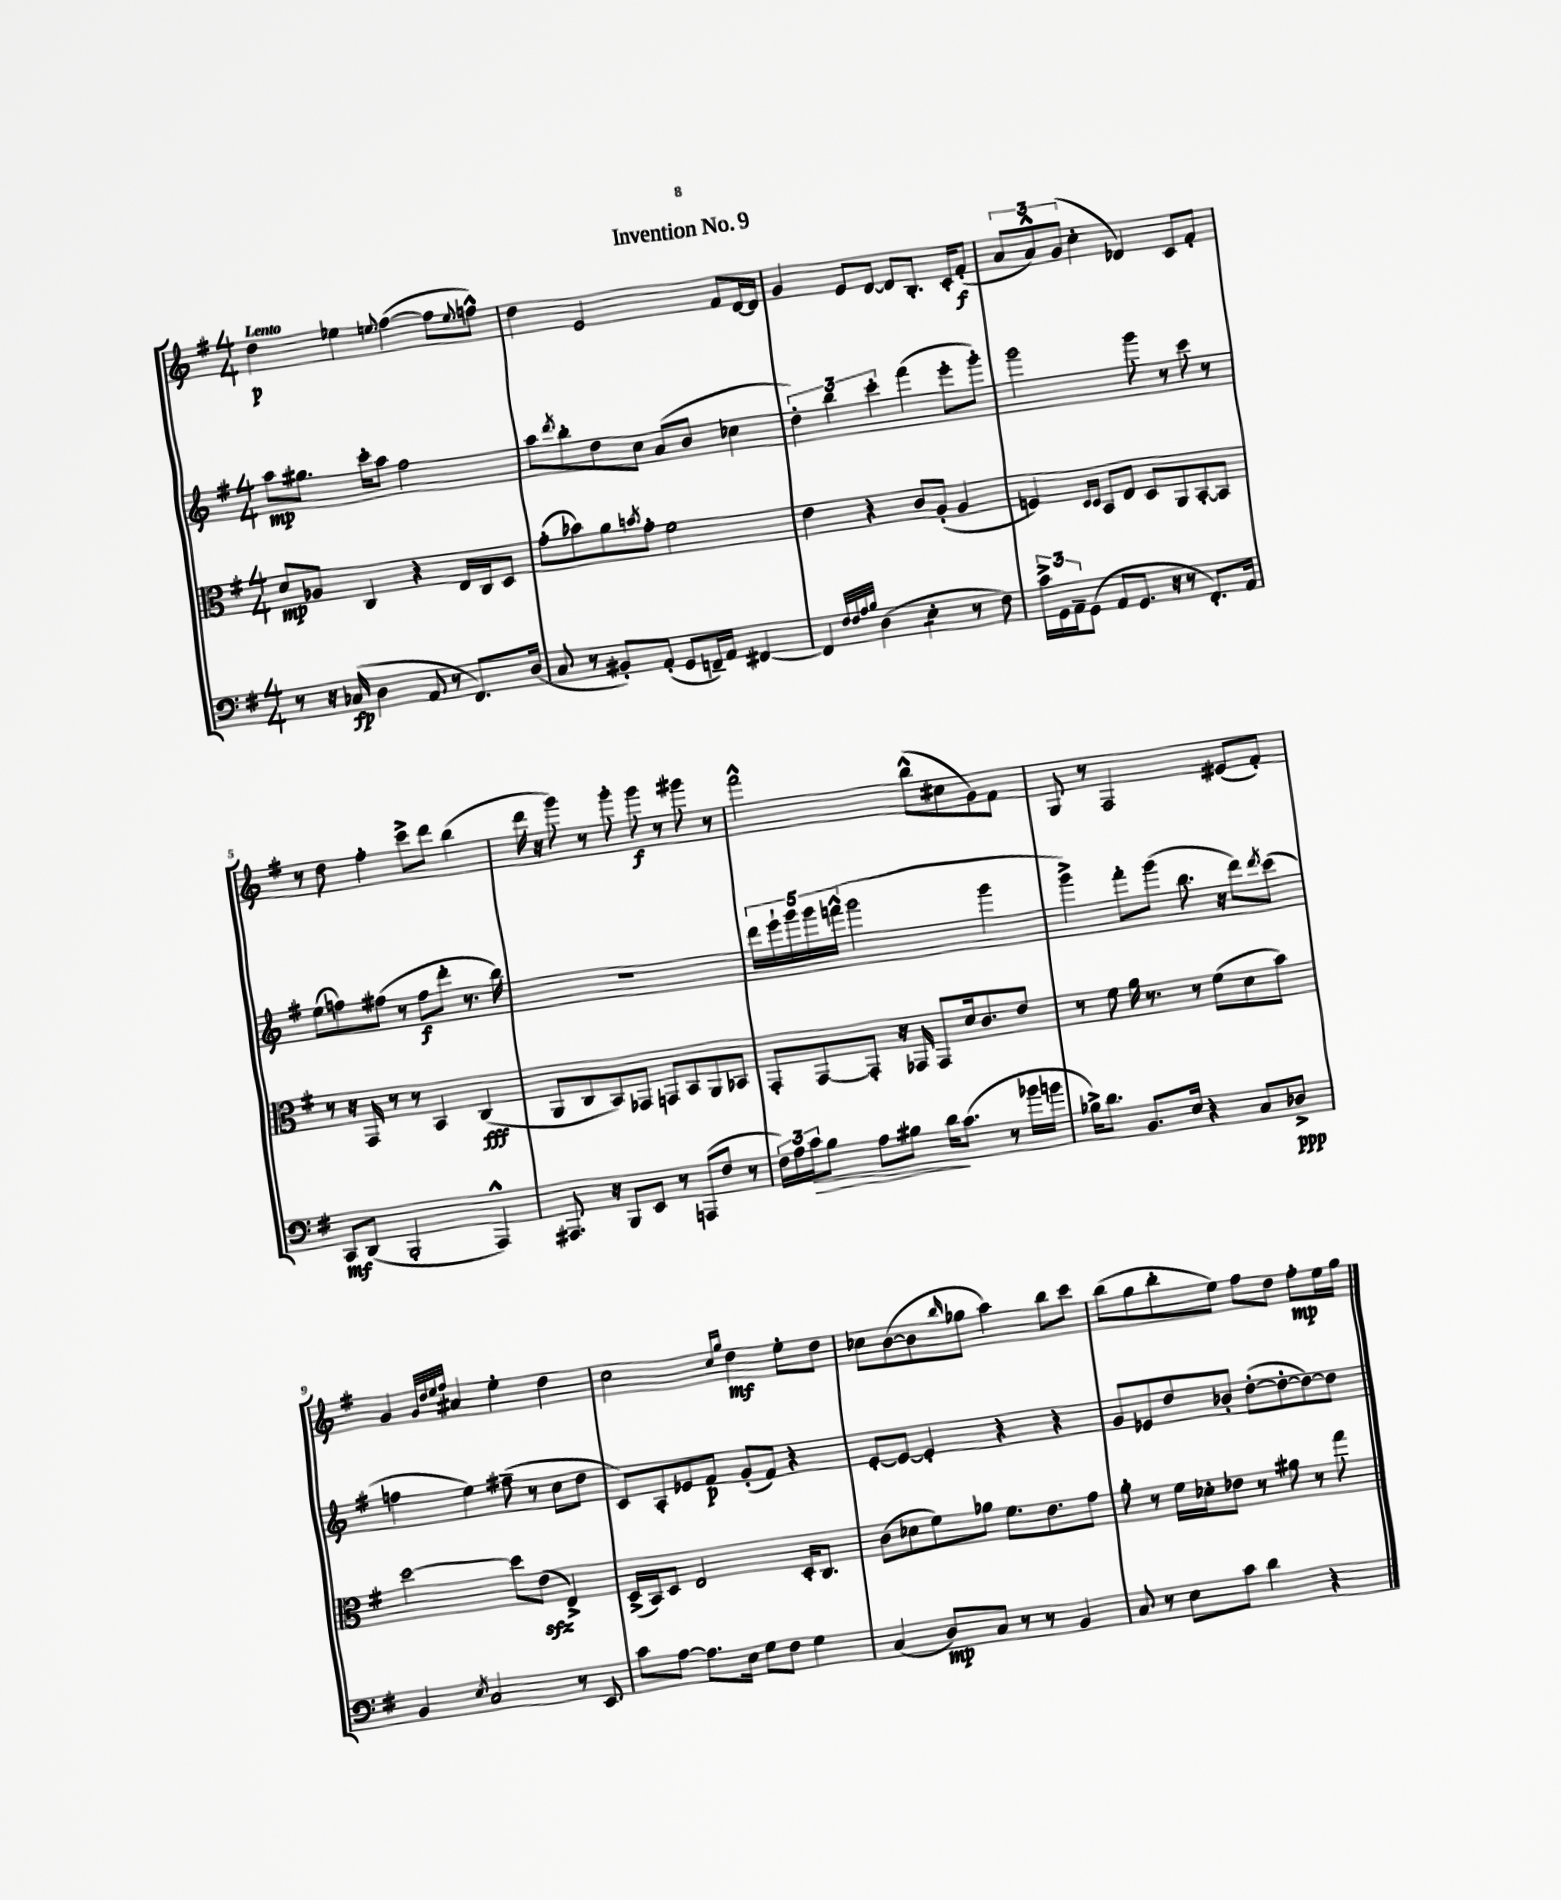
\header { title = "Invention No. 9" }
<<
\new StaffGroup <<
\new Staff = "s0" {
    \clef treble \key g \major \numericTimeSignature \time 4/4 \tempo "Lento"
    d''4\p ees''4 \appoggiatura { e''8 } fis''4~( fis''8 \appoggiatura { e''8 } f''8-^) |
    d''4 e'2 fis'8 d'16~ d'16 |
    g'4 e'8 d'8~ d'8 b8.-. c'16-. fis'8-.\f( |
    \tuplet 3/2 { a'8 a'8-^) g'8( } c''4-. des'4) c'8 fis'8-. |
    r8 d''8 fis''4-. c'''8-> d'''8 b''4( |
    d'''16 r16 g'''8) r8 g'''8-. g'''8\f r8 gis'''8 r8 |
    fis'''2-^ b''8-^( cis''8 g'8) fis'8 |
    g8 r8 fis2 eis'8( fis'8-.) |
    g'4 \grace { g'32 d''32 e''32 fis''32 } ais'4 e''4-. d''4 |
    c''2 \grace { c''16 g''16 } d''4\mf e''8-. d''8 |
    ces''8 b'8~( b'8 \grace { b''16 } ges''8 a''4) b''8 c'''8 |
    b''8( g''8 b''8-. e''8) fis''8 d''8 fis''8-.\mp e''16 g''16 \bar "|." |
}
\new Staff = "s1" {
    \clef treble \key g \major \numericTimeSignature \time 4/4
    a''8\mp gis''8. c'''16-. a''8 fis''2 |
    a''8 \acciaccatura { d'''8 } b''8-. d''8 c''8 a'8( b'8 ces''4 |
    \tuplet 3/2 { d''4-.) b''4 c'''4-. } fis'''4( e'''8-. g'''8-.) |
    g'''2 g'''8 r8 c'''8 r8 |
    e''8( f''8) fis''8( r8 fis''8\f d'''8-. r8. b''16) |
    R1 |
    \tuplet 5/4 { d'''16 e'''16-! g'''16 g'''16 f'''16-^( } g'''2 g'''4 |
    g'''4->) fis'''8-. g'''8( b''8. r16 d'''8) \acciaccatura { d'''8 } c'''8( |
    f''4 e''4) fis''8--( r8 c''8 d''8 |
    c'8) a8-. ees'8 fis'8\p g'8-.( fis'8) r4 |
    e'8~-. e'8~ e'4-. r4 r4 |
    g'8 ees'8 d''8 bes'8-. d''8~-.( d''8~-. d''8~) d''8 \bar "|." |
}
\new Staff = "s2" {
    \clef alto \key g \major \numericTimeSignature \time 4/4
    d'8\mp aes8 c4 r4 e16 c16 d8 |
    g'8-.( bes'8) a'8 \acciaccatura { b'8 } g'8-. fis'2 |
    e'4 r4 c'8 a8-.( a4 |
    f4) \grace { d16 d16 } b,8 e8 d8 a,8 b,8~-. b,8 |
    r8 r16 g,16 r8 r8 b,4 c4\fff( |
    a,8 c8 b,8) ges,8 g,8 b,8 a,8 bes,8 |
    g,8-. g,8~ g,8-. r16 ges,16 ges,8 d'16 c'8. e'8 |
    r8 fis'8 a'16 r8. r8 fis'8( d'8 b'8) |
    d''2~ d''8 e'8\sfz( e4->) |
    d16->( b,16) d8 e2 d16-. c8. |
    c'8( des'8 fis'8) aes'8 fis'8. e'8. g'8 |
    a'8-. r8 fis'16 des'16-. ees'8 r8 ais'8 r8 g''8 \bar "|." |
}
\new Staff = "s3" {
    \clef bass \key g \major \numericTimeSignature \time 4/4
    r8 r16 ces16\fp( d4 a,8 r8 fis,8.) d16( |
    c8 r8 bis,8-.) a,8-.( g,8 f,16--) a,16 fis,4~ |
    fis,4 \grace { fis32 fis32 a32 b32 } d4( e4:8-. r8 fis8) |
    \tuplet 3/2 { c'16-> g,16 a,16-- } g,8( a,8 g,8. r16 r8 fis,8.-.) a,16 |
    c,8\mf d,8( b,,2-. a,,4-^) |
    ais,,8. r16 b,,8 e,8 r8 a,,8( fis8 r8 |
    \tuplet 3/2 { fis16) a16 c'16\> } b8 a8 bis8 d'16\! c'8.( r8 bes'16 b'16 |
    bes16->) d'8. b,8. e16 r4 c8 des8->\ppp |
    b,4 \acciaccatura { e8 } c2 r8 e,8 |
    c'8 a8~ a8. e16 g8 fis8 g4 |
    c4( d8\mp) c8 r8 r8 b,4 |
    c8 r8 e8 c'8 d'4 r4 \bar "|." |
}
>>
>>
